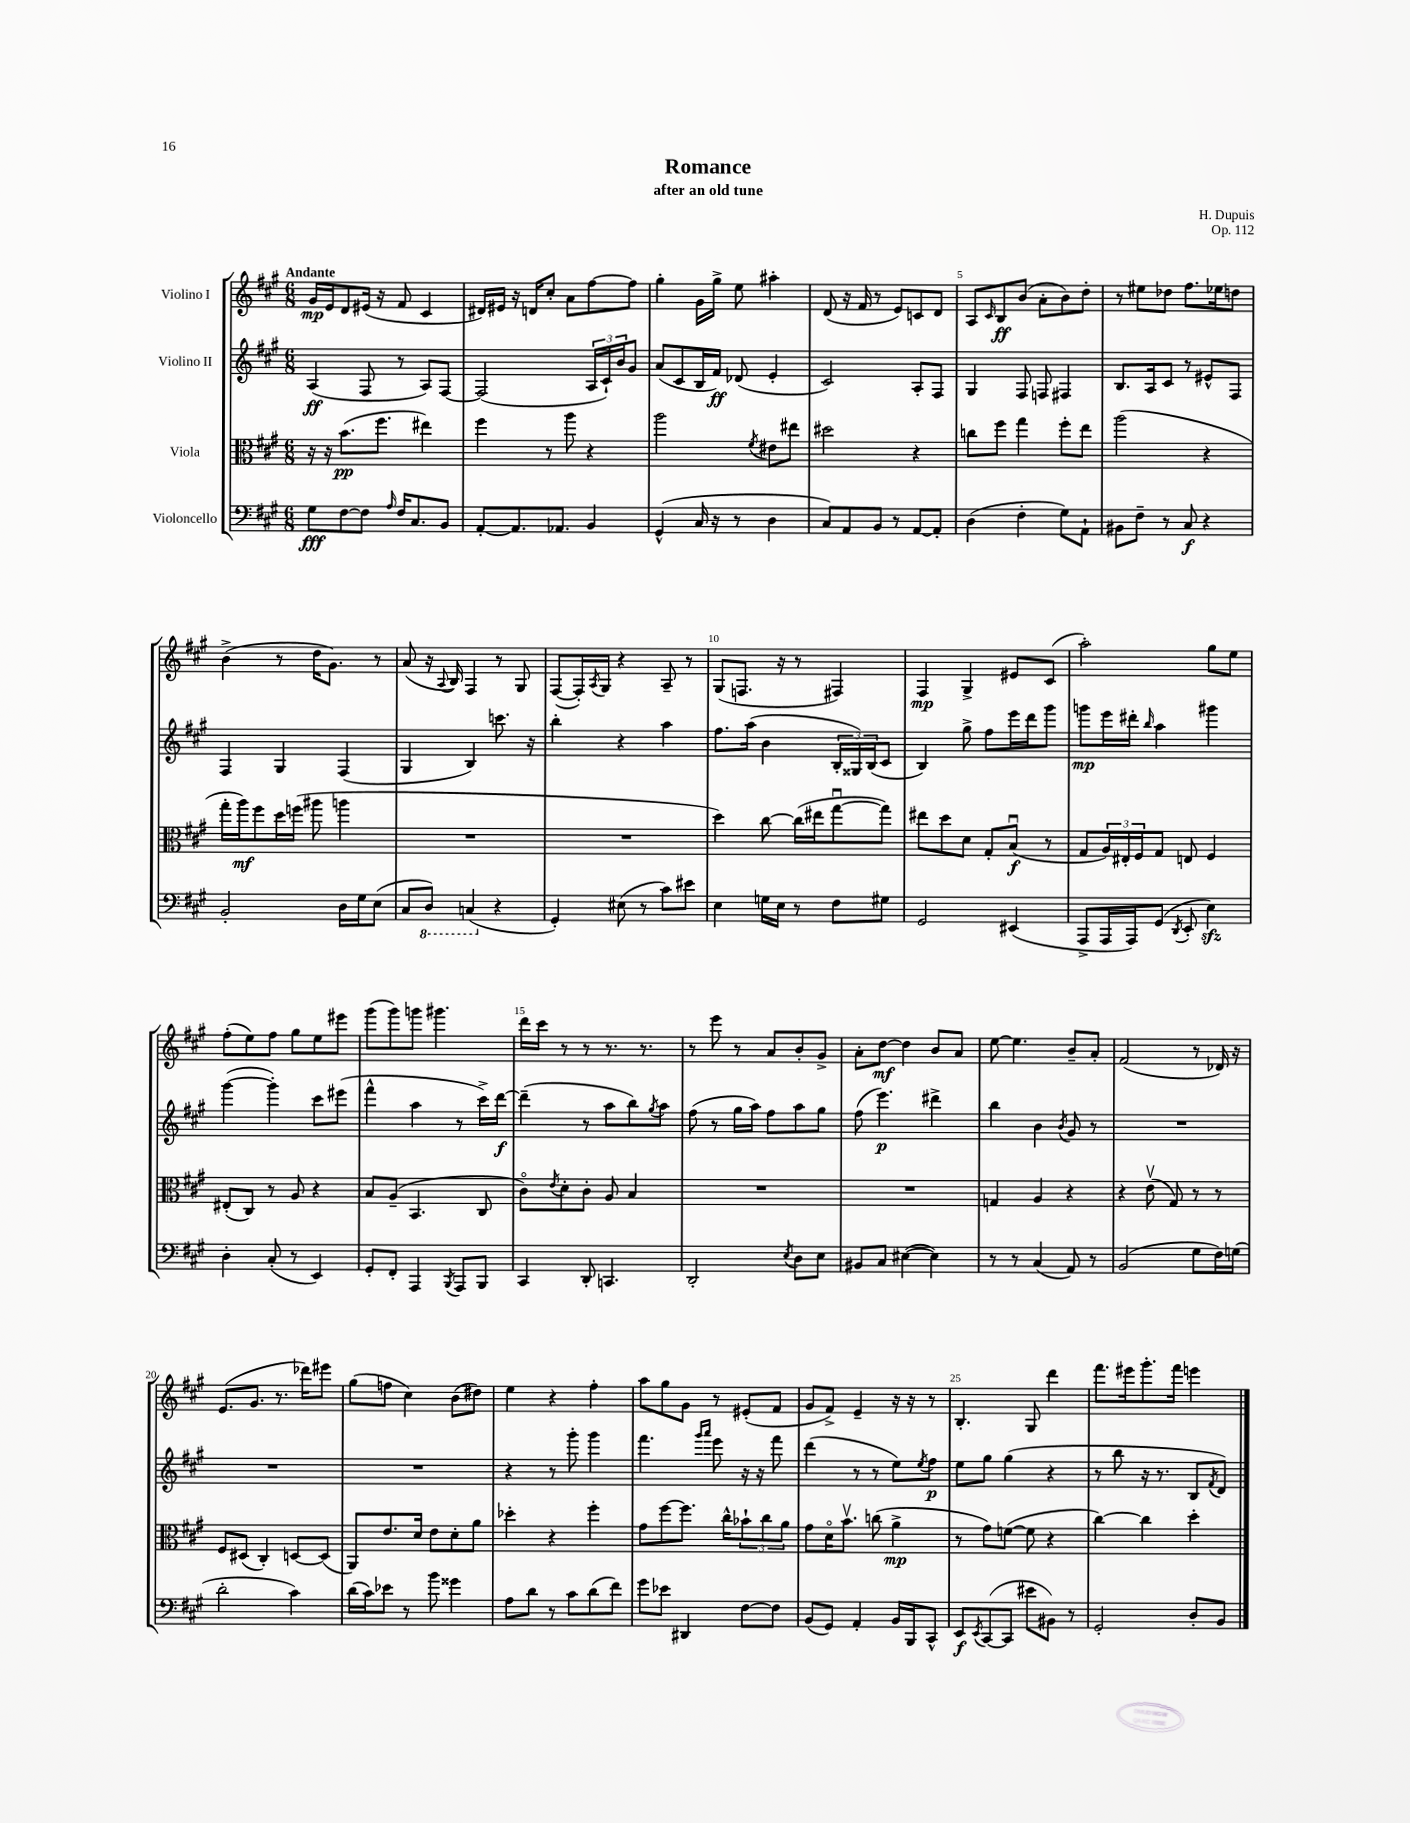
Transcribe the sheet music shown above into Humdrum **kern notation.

**kern	**kern	**kern	**kern
*staff4	*staff3	*staff2	*staff1
*clefF4	*clefC3	*clefG2	*clefG2
*k[f#c#g#]	*k[f#c#g#]	*k[f#c#g#]	*k[f#c#g#]
*M6/8	*M6/8	*M6/8	*M6/8
8G#	16r	(4A	16g#
.	16r	.	16e
[8F#	(8.b	.	8d
8F#]	.	8F#	(16e#
.	8.ff#	.	16r
16qqA	.	.	.
16F#	.	8r	8f#
8.C#	.	.	.
.	4ee#)	8A)	4c#
8BB	.	[8F#	.
=	=	=	=
[8AA'	4ff#	(2F#]	16d#)
.	.	.	16e#
8.AA]	.	.	16r
.	.	.	16d
.	8r	.	8cc#'
8.AA-	.	.	.
.	8aa	.	8a
4BB	4r	24A	[8ff#
.	.	24c#`)	.
.	.	24b	.
.	.	8g#	8ff#]
=	=	=	=
(4GG#^^	2aa	(8a	4gg#'
.	.	8c#	.
16C#	.	16B	16g#
16r	.	16f#)	16gg#^
8r	.	(8d-	8ee
.	8qf#	.	.
4D	8e#	4e'	4aa#'
.	8ee#	.	.
=	=	=	=
8C#)	2dd#	2c#)	(8d
8AA	.	.	16r
.	.	.	16f#
8BB	.	.	8r
8r	.	.	8e)
[8AA	4r	8A'	8c
8AA']	.	8F#	8d
=	=	=	=
(4D	8cc	4G#	8A
.	.	.	16qqc#
.	8ff#	.	8B
4F#'	4gg#	8F#	(8b
.	.	8F	8a'
8G#)	8ff#'	4F#	8b)
8AA`	8ee	.	8dd'
=	=	=	=
8BB#	(2aa	8.B	8r
8F#~	.	.	8ee#
.	.	16A	.
8r	.	8c#	8dd-
8C#	.	8r	8.ff#
4r	4r	8e#^^	.
.	.	.	16ee-
.	.	8F#	8dd
=	=	=	=
2BB'	16gg#'	4F#	(4b^
.	16aa)	.	.
.	8ff#	.	.
.	16dd	4G#	8r
.	(16ff	.	.
.	8aa#	.	16dd
.	.	.	8.g#)
16D	4aa	(4F#	.
16G#	.	.	.
(8E	.	.	8r
=	=	=	=
8C#	2.r	4G#	(8a
8DD)	.	.	16r
.	.	.	8qqA
.	.	.	16B)
(4CC	.	4B)	4F#
4r	.	8.ccc	8r
.	.	.	8G#
.	.	16r	.
=	=	=	=
4GG#')	2.r	4bb'	([8F#
.	.	.	16F#'])
.	.	.	8qA
.	.	.	16G#
(8E#	.	4r	4r
8r	.	.	.
8c#)	.	4aa	8A~
8e#	.	.	8r
=	=	=	=
4E	4dd)	8.ff#	(8G#
.	.	.	8.F
.	.	(16aa	.
16G	[8cc#	4b	.
16E	.	.	16r
8r	(16cc#]	.	8r
.	16ee#	.	.
8F#	[8gg#u	24B'	4F#)
.	.	24G##)	.
.	.	(24B	.
8G#	8gg#])	8c#	.
=	=	=	=
2GG#	8ee#	4B)	4F#
.	8dd	.	.
.	8d	8gg#^	4G#^
.	8G#'	8ff#	.
(4EE#	(8Bu	16eee	8e#
.	.	16ddd	.
.	8r	8ggg#	(8c#
=	=	=	=
8AAA^	8G#	8ggg	2aa')
16AAA	24A)	16eee	.
.	24E#'	.	.
16AAA)	.	16ddd#'	.
.	24F#	.	.
.	.	16qqbb	.
(8GG#	8G#	4aa	.
8qDD	.	.	.
8EE'	8E	.	.
4E)	4F#	4ggg#	8gg#
.	.	.	8ee
=	=	=	=
4D'	(8E#'	([4ggg#	(8ff#'
.	8C#)	.	8ee)
(8C#'	8r	4ggg#'])	8ff#
8r	8A	.	8gg#
4EE)	4r	8ccc#	8ee
.	.	(8eee#	8eee#
=	=	=	=
8GG#'	8B	4fff#^^	(8ggg#
8FF#'	(8A~	.	8ggg#)
4AAA	4.BB	4aa	8ggg
.	.	.	4.ggg#
8qBBB	.	.	.
8AAA	.	8r	.
8BBB	8C#	16ccc#^)	.
.	.	[16ddd	.
=	=	=	=
4CC#	8c#o)	(4ddd~]	16ddd
.	.	.	16ccc#
.	8qe	.	.
.	8d'	.	8r
8DD'	8c#'	8r	8r
4.CC	8A	8aa	8.r
.	4B	8bb)	.
.	.	.	8.r
.	.	8qgg#	.
.	.	8aa	.
=	=	=	=
2DD'	2.r	(8ff#	8r
.	.	8r	8eee
.	.	16gg#	8r
.	.	16aa)	.
.	.	8ff#	8a
8qE	.	.	.
8D	.	8aa	8b'
8E	.	8gg#	8g#^
=	=	=	=
8BB#	2.r	(8ff#	8a'
8C#	.	4.eee)	[8dd
([4E#	.	.	4dd]
4E#])	.	4ddd#^	8b
.	.	.	8a
=	=	=	=
8r	4G	4bb	[8ee
8r	.	.	4.ee]
(4C#	4A	4b	.
.	.	8qb	.
8AA)	4r	8g#	8b~
8r	.	8r	8a'
=	=	=	=
(2BB	4r	2.r	(2f#
.	(8ev	.	.
.	8G#)	.	.
8G#	8r	.	8r
16F#)	8r	.	16d-)
(16G	.	.	16r
=	=	=	=
2d'	8F#	2.r	(8.e
.	(8D#	.	.
.	.	.	8.g#
.	4C#')	.	.
.	.	.	8.r
4c#)	[8D	.	.
.	.	.	16ddd-)
.	(8D]	.	8eee#
=	=	=	=
(16d	8AA)	2.r	(8gg#
16c#)	.	.	.
8e-	8.e	.	8ff
8r	.	.	4cc#)
.	16d	.	.
8b	8e	.	.
4g##	8d'	.	(8b
.	8a	.	8dd#)
=	=	=	=
8A	4dd-'	4r	4ee
8d	.	.	.
8r	4r	8r	4r
8c#	.	8ggg#'	.
(8d	4ff#'	4ggg#	4ff#'
8f#)	.	.	.
=	=	=	=
8g#	8g#	4.fff#	8aa
8e-	[8ff#	.	8gg#
4DD#	8.ff#]	.	8g#
.	.	16qqggg#	.
.	.	16qqaaa	.
.	.	8eee	8r
.	16cc#^^	.	.
[8F#	12b-`	16r	(8e#'
.	.	16r	.
.	12cc#	.	.
8F#]	.	8fff#	8f#
.	12a	.	.
=	=	=	=
(8BB	8g#	(4ddd	8g#
8GG#)	16do	.	8f#^)
.	8.bv	.	.
4AA'	.	8r	4e~
.	(8cc	8r	.
16BB	4a^	8ee)	16r
16BBB	.	.	16r
.	.	8qee	.
8CC#^^	.	8ff#	8r
=	=	=	=
8EE	8r	8ee	4.B'
8qEE	.	.	.
([8CC#	8g#)	8gg#	.
8CC#]	([8f	(4gg#	.
8e#	8f]	.	8G#
8BB#)	4r	4r	4ddd
8r	.	.	.
=	=	=	=
2GG#'	[4cc#)	8r	8.fff#
.	.	8bb	.
.	.	.	16eee#
.	4cc#]	16r	8.ggg#'
.	.	8.r	.
.	.	.	16fff#
8D'	4dd'	8B	4eee
.	.	8qf#	.
8BB	.	8d)	.
==	==	==	==
*-	*-	*-	*-
